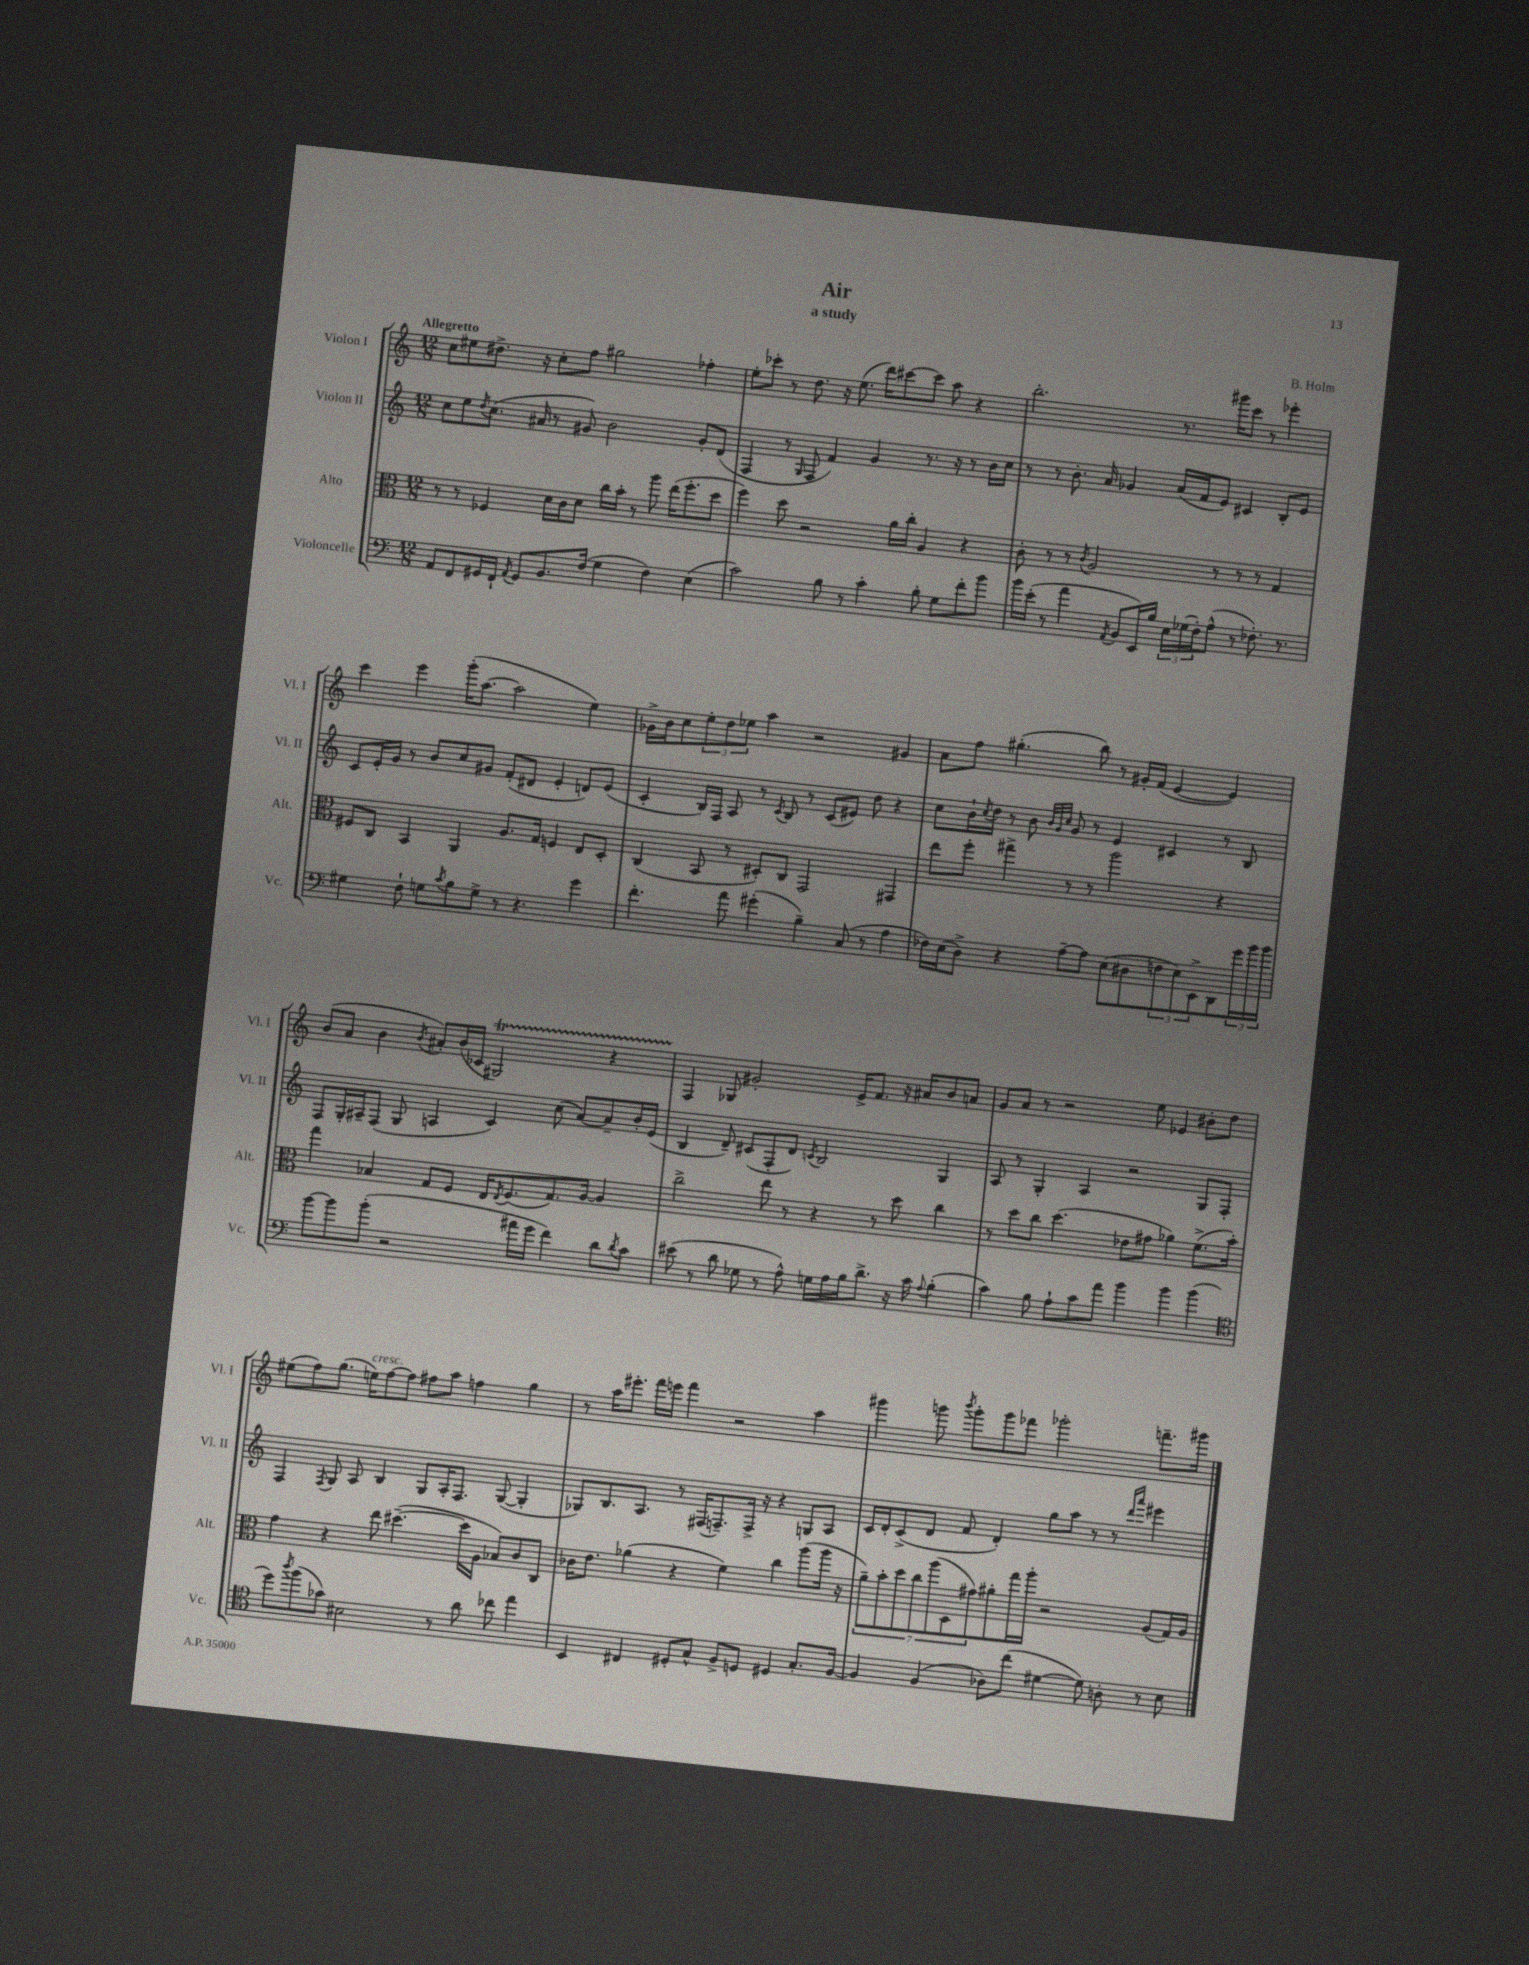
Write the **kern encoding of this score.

**kern	**kern	**kern	**kern
*part4	*part3	*part2	*part1
*staff4	*staff3	*staff2	*staff1
*I"Violoncelle	*I"Alto	*I"Violon II	*I"Violon I
*I'Vc.	*I'Alt.	*I'Vl. II	*I'Vl. I
*clefF4	*clefC3	*clefG2	*clefG2
*k[]	*k[]	*k[]	*k[]
*M12/8	*M12/8	*M12/8	*M12/8
=1	=1	=1	=1
!	!	!	!LO:TX:a:B:t=Allegretto
8AA/L	8r	8cc\L	8cc\L
8FF/	8r	8ee\	8ee#X\
.	.	8qdd/	.
16GG#X/L	4F-X/	(8.cc\J	8.dd#X^\J
16FF`/JJ	.	.	.
8qAA/	.	.	.
8GG#/L	.	.	.
.	.	16a#X/	16r
8.BB/	16d\LL	8r	8cc'\L
.	16c\J	.	.
.	8d\J	8g#X/)	8ff\J
(16F/Jk	.	.	.
4G\	16cc\LL	2b\	2gg#X\
.	16b'\JJ	.	.
.	8r	.	.
4F\)	8aa\	.	.
.	(16ee\KL	.	.
.	8.ff'\	.	.
(4E\	.	8g#'/L	4ff-X'\
.	8dd\J	(8d/J	.
=2	=2	=2	=2
2c\)	4ff\)	4F/	8ee'\L
.	.	.	8ccc-X'\J
.	8dd\	8r	8r
.	.	16qqG/	.
.	2r	8F/	8.dd\
8B\	.	4f/)	.
.	.	.	16r
8r	.	.	(8.ee\
4c'\	.	4g/	.
.	.	.	16ddd\KL)
.	16a\LL	.	[8ccc#X\
.	16cc'\JJ	.	.
8B'\	4A/	8.r	8ccc#\J]
8G\L	.	.	8aa\
.	.	16r	.
8f'\	4r	8r	4r
8b\J	.	16b\LL	.
.	.	16cc\JJ	.
=3	=3	=3	=3
16b\LL	8c'\	8r	2.bb'\
(16e'\JJ	.	.	.
8r	8r	8r	.
4a\	8r	8.b'\	.
.	8qc/	.	.
.	2A/	.	.
.	.	16a/	.
8qAA/	.	.	.
8BB/L	.	4g-X/	.
16EE/L)	.	.	.
16B/JJ	.	.	.
24E\LL	.	(16a/LL	8.r
(24G-X\	.	.	.
.	.	16f/J	.
24F'\J)	.	.	.
(8A^^\J	8r	8e/J)	.
.	.	.	16ggg#X\KL
8r	8r	4c#X/	8ccc\J
8.F-X'\)	8r	.	8r
.	4G/	8B'/L	4eee-X'\
8.r	.	.	.
.	.	8e/J	.
!!LO:LB:g=z
=4	=4	=4	=4
4G#X\	8F#X/L	8c/L	4ccc\
.	8C/J	16e'/L	.
.	.	16g/JJ	.
8F`\	4BB/	8r	4eee\
8Gn\L	.	8b/L	.
8qc/	.	.	.
8B\	4AA/	8cc/	(16ggg'\KL
.	.	.	[8.aa\J
8G^\J	.	8g#X/J	.
8r	8.A/L	(8f'/L	2aa\]
4.r	.	8d#X/J	.
.	16G/Jk	.	.
.	4Fn/	4e'/	.
4g\	8E/L	8dn/L)	4ee\)
.	8D'/J	(8e/J	.
=5	=5	=5	=5
4.f'\	(4C/	4c'/	16g-X^\LL
.	.	.	16b\J
.	.	.	8cc\
.	8BB/	16B/LL)	12ee'\
.	.	16F/JJ	.
.	.	.	12dd\
8a\	8r	8A/	.
.	.	.	12ee-X\J
(4g#X'\	8D#X'/L)	8r	4aa\
.	.	8qc/	.
.	8C/J	8B/	.
4B~\)	2GG/	8r	2r
.	.	(8c/L	.
(8C/	.	8e#X/J)	.
8r	.	8dd\	.
4A\	4GG#X/	4r	4g#X/
=6	=6	=6	=6
16F-X\LL)	8ee\L	8cc\L	8a\L
(16E\J	.	.	.
8D^\J)	8ff'\J	16b`\L	8ff\J
.	.	8qcc/	.
.	.	16dd\JJ	.
4r	4gg#X^\	8r	(4.gg#X'\
.	.	8b\	.
.	.	32qqb/LLL	.
.	.	32qqg/	.
.	.	32qqcc/JJJ	.
[8A~\L	8r	8g/	.
8A\J]	8r	8r	8bb\)
(8E\L	2aa\	4e/	8r
8D#X\	.	.	16g#X'/LL
.	.	.	(16f/JJ
12Fn\	.	4c#X/	[4e/
12E\)	.	.	.
12EE^\	.	.	.
8DD\	4r	8r	4e/])
24g\L	.	8B/	.
24b\	.	.	.
24b\JJ	.	.	.
!!LO:LB:g=z
=7	=7	=7	=7
[8b\L	4gg\	8F/L	(8b/L
8b\]	.	16G'/L	8a/J
.	.	16A#X~/J	.
(8b'\J	4B-X/	(8F/J	4b\
2r	.	8G/	.
.	.	.	8qb/
.	8G/L	4An/	8a#X'/L)
.	8F/J	.	(16b/L
.	.	.	16c-X/JJ
.	16E/KL	4c/)	2G#Xt/)
.	8qE/	.	.
.	(8.F/	.	.
16a#X\LL	.	.	.
16g\JJ	.	.	.
4f\)	8.G/)	(8cc\	.
.	.	[8a/L)	.
.	[16A/Jk	.	.
8d\L	4A/]	8a~/]	4r
8qd/	.	.	.
8c\J	.	16b'/L	.
.	.	(16e/JJ	.
=8	=8	=8	=8
(8e#X\	2cc^\	4B/	4F/
8r	.	.	.
8d\	.	8d~/)	8G-X/
8G-X\	.	(8c#X/L	2g#X'/
8r	8ee\	8F'/	.
8A^^\)	8r	8d/J)	.
.	.	8qcn/	.
16Gn\LL	4r	2B/	.
16A\	.	.	.
16B\J	.	.	16e^/KL
8.d^\J	.	.	8.f/J
.	8r	.	.
16r	8dd\	.	16r
16c\	.	.	16a#X/KL
8qqA/	.	.	.
(4B'\	4cc\	4G/	8b/
.	.	.	8an/J
=9	=9	=9	=9
4c\)	8r	8A/	8g/L
.	8dd\L	8r	8a/J
8B\	8cc\J	4G'/	8r
8A`\L	(4.dd\	.	2r
8c\	.	4A/	.
8a\J	.	.	.
4b\	8e-X\L	2r	.
.	8g#X\J	.	8ee\
4b\	4a-X\)	.	4e-X/
(4b\	(8.f^\L	8G/L	8b#X'\L
.	.	8F'/J	8dd\J
.	16b'\Jk)	.	.
!!LO:LB:g=z
=10	=10	=10	=10
*clefC4	*	*	*
8dd\L)	4g\	4F/	(8ee#X\L
8qaa/	.	.	.
(8ff\	.	.	8ff\)
.	.	8qF/	.
8g-X\J)	4r	8G/	(8.gg\J
2B#X\	.	8A/	.
!	!	!	!LO:TX:a:i:t=cresc.
.	.	.	16een\KL)
.	8ee\	4B/	[8ff\
.	([4.dd#X~\	.	8ff\J]
.	.	8G/L	8ff#X\L
8r	.	16A'/K	8aa\J
.	.	8.F/J	.
8a\	16dd#\LL]	.	4ffn\
.	16A\JJ	.	.
8cc-X\	8B-X/L)	([8G/	.
4ee\	8c/	4G'/]	4gg\
.	8C/J	.	.
=11	=11	=11	=11
4BB/	16c-X\KL	8G-X/L)	8r
.	8.e\J	.	.
.	.	8.B/	16aa\KL
.	.	.	8.eee#X'\J
4C#X/	(4a-X\	.	.
.	.	8.A/J	.
.	.	.	16fff\LL
.	.	.	16eeen\JJ
8D#X'/L	4r	8r	4fff\
8G^^/J	.	(16F#X/KL	.
.	.	8.Fn~/)	.
8F^/L	4f\)	.	2r
8Dn/J	.	16F^/Jk	.
.	.	16r	.
4D#X/	4cc\	4r	.
8.G'/L	(8aa\L	8Gn/L	4aa\
.	16aa\Jk	8A/J	.
[16F/Jk	16r	.	.
=12	=12	=12	=12
4F/]	14a~\L)	16c/LL	4ggg#X\
.	.	16d'/J	.
.	14b'\	.	.
.	.	(8c^/	.
.	14dd\	.	.
.	14cc\	.	.
(4F/	.	8d/J	8gggn\
.	(14aa\	.	.
.	14D\	.	.
.	.	.	8qbbb/
.	.	8f/	8ggg'\L
.	14g#X\)	.	.
8A-X\L)	8a#X'\	4d'/)	8ggg\
(8cc\J	16gg\L	.	8fff-X\J
.	16aa'\JJ	.	.
[4d#X\	2r	8gg\L	2ggg-X'\
.	.	8aa\J	.
8d#\])	.	8r	.
8An'\	.	8r	.
.	.	16qqddd/LL	.
.	.	16qqaaa/JJ	.
8r	(8A/L	4eee#X\	8.fffn~\L
8B\	16G/L)	.	.
.	16A/JJ	.	16ggg#X\Jk
==	==	==	==
*-	*-	*-	*-
